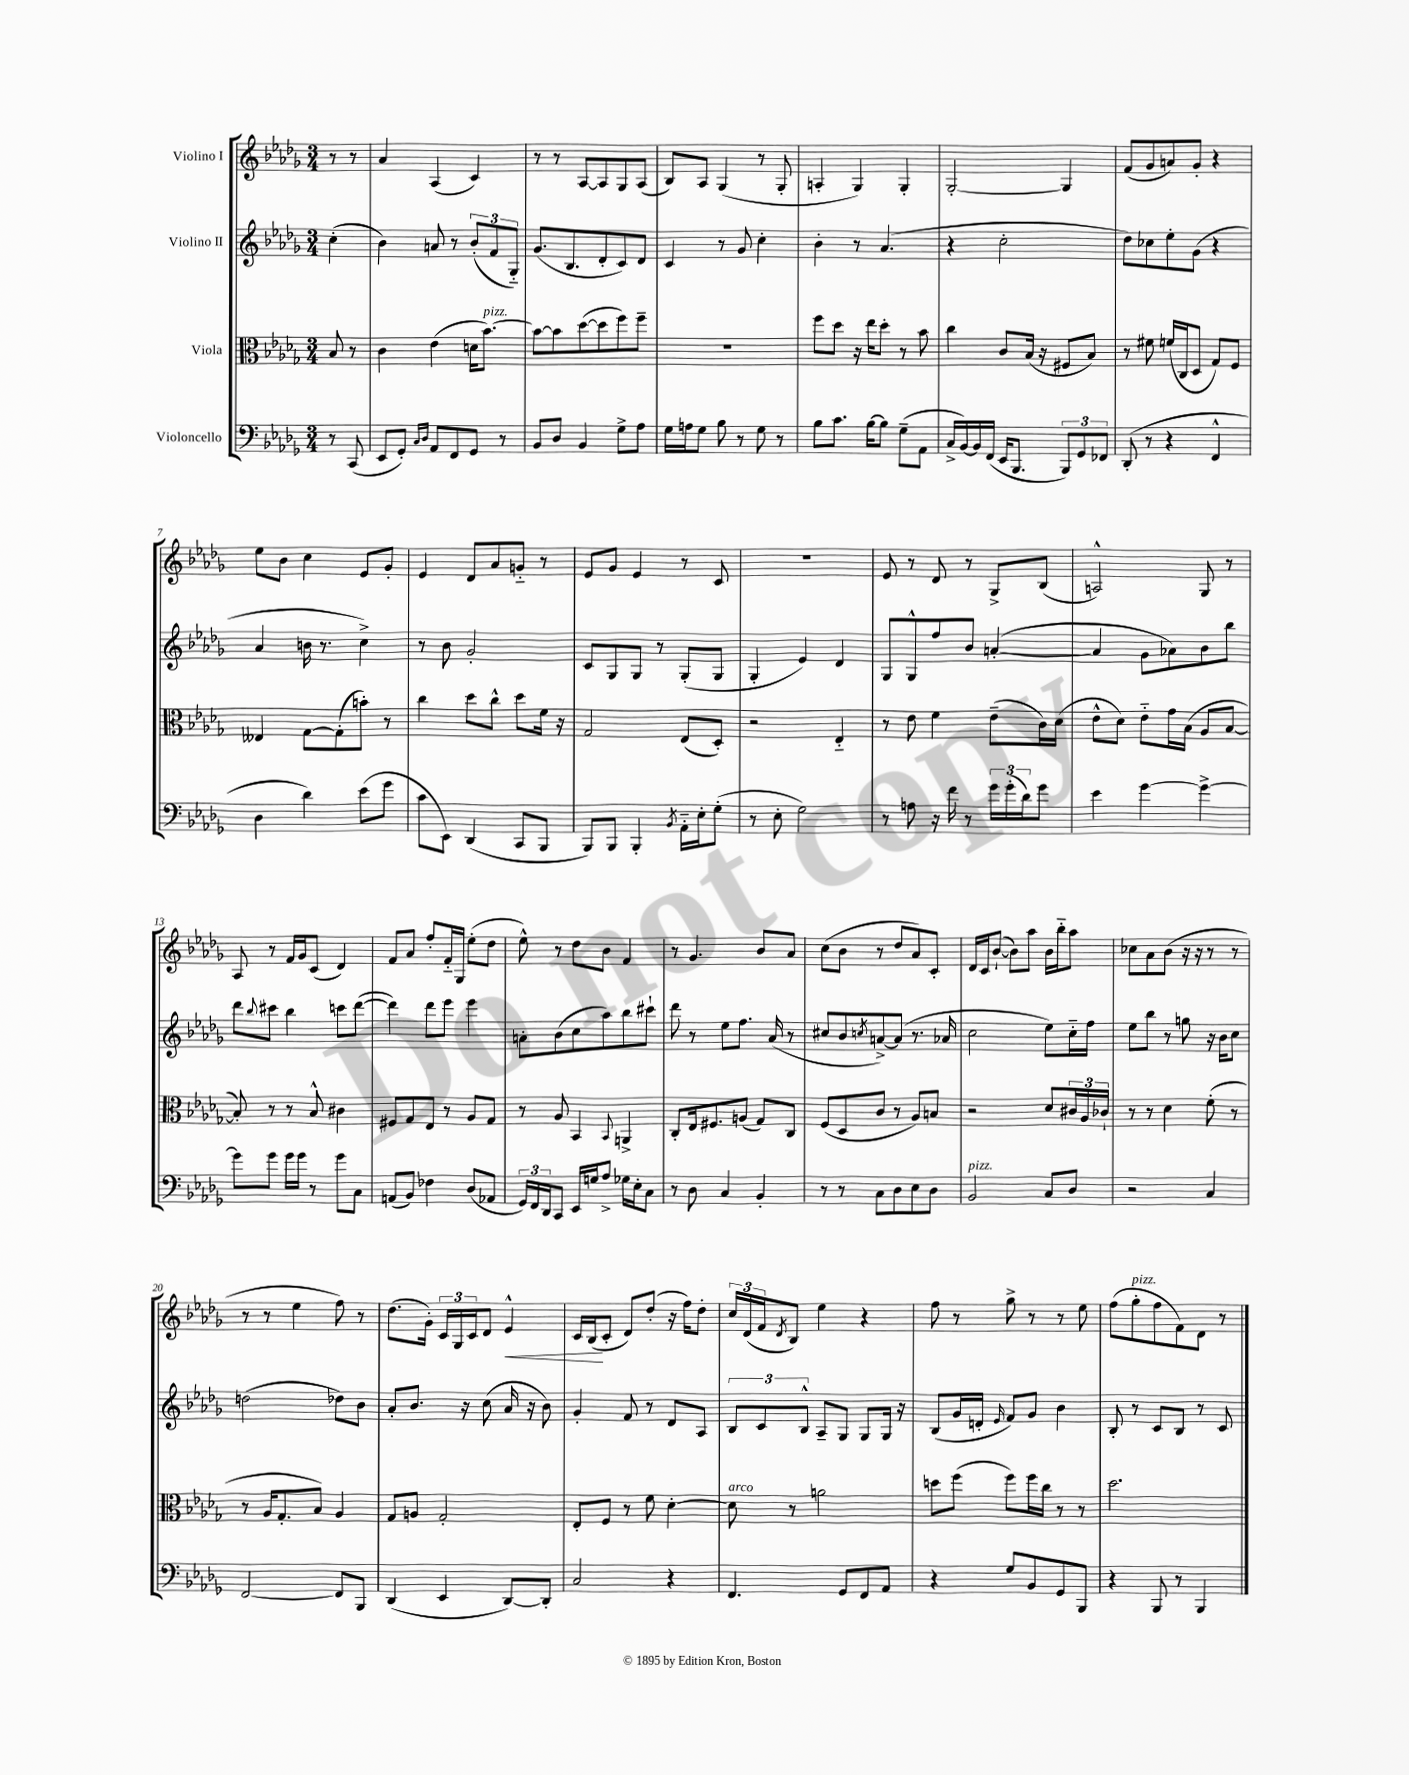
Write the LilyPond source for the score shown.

<<
\new StaffGroup <<
\new Staff = "s0" \with { instrumentName = "Violino I" } {
    \clef treble \key des \major \numericTimeSignature \time 3/4 \partial 4
    r8 r8 |
    aes'4 aes4( c'4) |
    r8 r8 aes8~ aes8 ges8 aes8( |
    bes8) aes8 ges4( r8 ges8-. |
    a4-. ges4) ges4-. |
    ges2~-. ges4 |
    f'8( ges'8 a'8) ges'8-. r4 |
    ees''8 bes'8 c''4 ees'8 ges'8-. |
    ees'4 des'8 aes'8 g'8-_ r8 |
    ees'8 ges'8 ees'4 r8 c'8 |
    R2. |
    ees'8 r8 des'8 r8 ges8-> bes8( |
    a2-^) ges8 r8 |
    aes8 r8 f'16 ges'16 c'8( des'4) |
    f'8 aes'8 f''8-. f'16-_ ges16 ees''8-.( des''8 |
    ees''8-^) r8 des''8 bes'8 f'4 |
    r8 ges'4. bes'8 aes'8 |
    c''8( bes'8 r8 des''8 aes'8) c'8-. |
    des'16 c'16 bes'8~-!( bes'8) aes''8 bes'16 bes''16-_ aes''8 |
    ces''8 aes'8 bes'8( r16 r16 r8 r8 |
    r8 r8 ees''4 f''8) r8 |
    des''8.( ges'16-.) \tuplet 3/2 { c'16 ges16 c'16 } des'8 ees'4-^\< |
    c'16 bes16\!( c'8-. des'8) des''8-.( r16 f''16) des''8-. |
    \tuplet 3/2 { c''16 des'16( f'16 } \acciaccatura { des'8 } bes8) ees''4 r4 |
    f''8 r8 ges''8-> r8 r8 ees''8 |
    f''8( ges''8-.^\markup { \italic "pizz." } f''8 f'8) des'8 r8 \bar "|." |
}
\new Staff = "s1" \with { instrumentName = "Violino II" } {
    \clef treble \key des \major \numericTimeSignature \time 3/4 \partial 4
    c''4-.( |
    bes'4) a'8 r8 \tuplet 3/2 { bes'8-.( f'8 ges8-_) } |
    ges'8.( bes8. des'8-. c'8) des'8 |
    c'4 r8 ges'8 c''4-. |
    bes'4-. r8 aes'4.( |
    r4 c''2-. |
    des''8) ces''8 ees''8-. ges'8( r4 |
    aes'4 b'16 r8. c''4->) |
    r8 bes'8 ges'2-. |
    c'8 ges8 ges8 r8 ges8-.( ges8 |
    ges4-. ees'4) des'4 |
    ges8 ges8-^ f''8 bes'8 a'4~-.( |
    a'4 ges'8 aes'8) bes'8 bes''8 |
    des'''8 \appoggiatura { bes''8 } cis'''8 bes''4 c'''8 des'''8~( |
    des'''4) des'''8 ees'''8 ees'''4 |
    a'8-. bes'8( c''8 aes''8) bes''8 cis'''8-! |
    des'''8 r8 ees''8 f''8. aes'16( r8 |
    cis''8 bes'8 \acciaccatura { c''8 } a'8~->) a'8( r8. aes'16 |
    c''2 ees''8) c''16-_ f''16 |
    ees''8 bes''8 r8 g''8 r16 bes'16 c''8 |
    d''2( des''8) bes'8 |
    aes'8-. bes'8. r16 c''8( aes'16 r16 bes'8) |
    ges'4-. f'8 r8 des'8 aes8 |
    \tuplet 3/2 { bes8 c'8 bes8-^ } aes8-- ges8 ges8 ges16 r16 |
    bes8( ges'16 d'16-. \grace { ees'16 } f'8) ges'8 bes'4 |
    bes8-. r8 c'8 bes8 r8 c'8 \bar "|." |
}
\new Staff = "s2" \with { instrumentName = "Viola" } {
    \clef alto \key des \major \numericTimeSignature \time 3/4 \partial 4
    bes8 r8 |
    c'4 ees'4( d'16 bes'8.~^\markup { \italic "pizz." }) |
    bes'8~ bes'8 des''8~( des''8 f''8) f''8-- |
    r2. |
    f''8 des''8 r16 ees''16 des''8-. r8 bes'8 |
    c''4 c'8 bes16( r16 fis8 bes8) |
    r8 fis'8 f'16( c16 des8 ges8) f8 |
    eeses4 ges8~ ges8-.( b'8-.) r8 |
    c''4 des''8 c''8-^ des''8 f'16 r16 |
    ges2 ees8( des8-.) |
    r2 ees4-_ |
    r8 ees'8 f'4 ees'8--( c'16) des'16( |
    ees'8-^ des'8) ees'8-_ ges'16 bes16( aes8 bes8~ |
    bes8-.) r8 r8 bes8-^ cis'4 |
    fis8 ges8 ees8 r8 aes8 ges8 |
    r8 aes8 bes,4 \appoggiatura { bes,8 } a,4-> |
    c8-. ees16 fis8. a8( ges8) c8 |
    f8( des8 c'8 r8 aes8) b8 |
    r2 des'8 \tuplet 3/2 { cis'16 aes16 ces'16-! } |
    r8 r8 des'4 f'8-.( r8 |
    r8 aes16 ges8.-. bes8) aes4 |
    ges8 a8 ges2-. |
    ees8-. f8 r8 f'8 des'4~-. |
    des'8^\markup { \italic "arco" } r8 a'2 |
    d''8 f''8( f''8) f''16 c''16 r8 r8 |
    des''2. \bar "|." |
}
\new Staff = "s3" \with { instrumentName = "Violoncello" } {
    \clef bass \key des \major \numericTimeSignature \time 3/4 \partial 4
    r8 c,8( |
    ees,8 ges,8-.) \grace { c16 des16 } aes,8 f,8 ges,8 r8 |
    bes,8 des8 bes,4 ges8-> aes8 |
    ges16 a16 ges8 bes8 r8 ges8 r8 |
    bes8 c'8. bes16~ bes8 ges8--( aes,8 |
    c16-> bes,16~) bes,16 f,16( ees,16 bes,,8. \tuplet 3/2 { bes,,8) ges,8 fes,8 } |
    des,8-.( r8 r4 f,4-^ |
    des4 des'4) ees'8( ges'8 |
    c'8 ees,8) des,4( c,8 bes,,8 |
    bes,,8) bes,,8 bes,,4-. \acciaccatura { bes,8 } aes,16-_ ees16-. ges8-.( |
    r8 ees8-. ges2) |
    r8 a8 r16 f'16 r8 \tuplet 3/2 { ges'16 ges'16-.( des'16) } ges'8 |
    ees'4 ges'4~ ges'4~-> |
    ges'8 ges'8 ges'16 ges'16 r8 ges'8 c8 |
    a,8( bes,8) fes4 des8( aes,8 |
    \tuplet 3/2 { ges,16) f,16 des,16 } c,8 ees,16 g16 aes8-> ges16 ees16-. c8 |
    r8 des8 c4 bes,4-. |
    r8 r8 c8 des8 ees8 des8 |
    bes,2^\markup { \italic "pizz." } c8 des8 |
    r2 c4 |
    f,2~ f,8 bes,,8 |
    des,4( ees,4 des,8~) des,8-. |
    c2 r4 |
    f,4. ges,8 f,8 aes,8 |
    r4 ges8 bes,8 ges,8 bes,,8 |
    r4 bes,,8 r8 bes,,4 \bar "|." |
}
>>
>>
